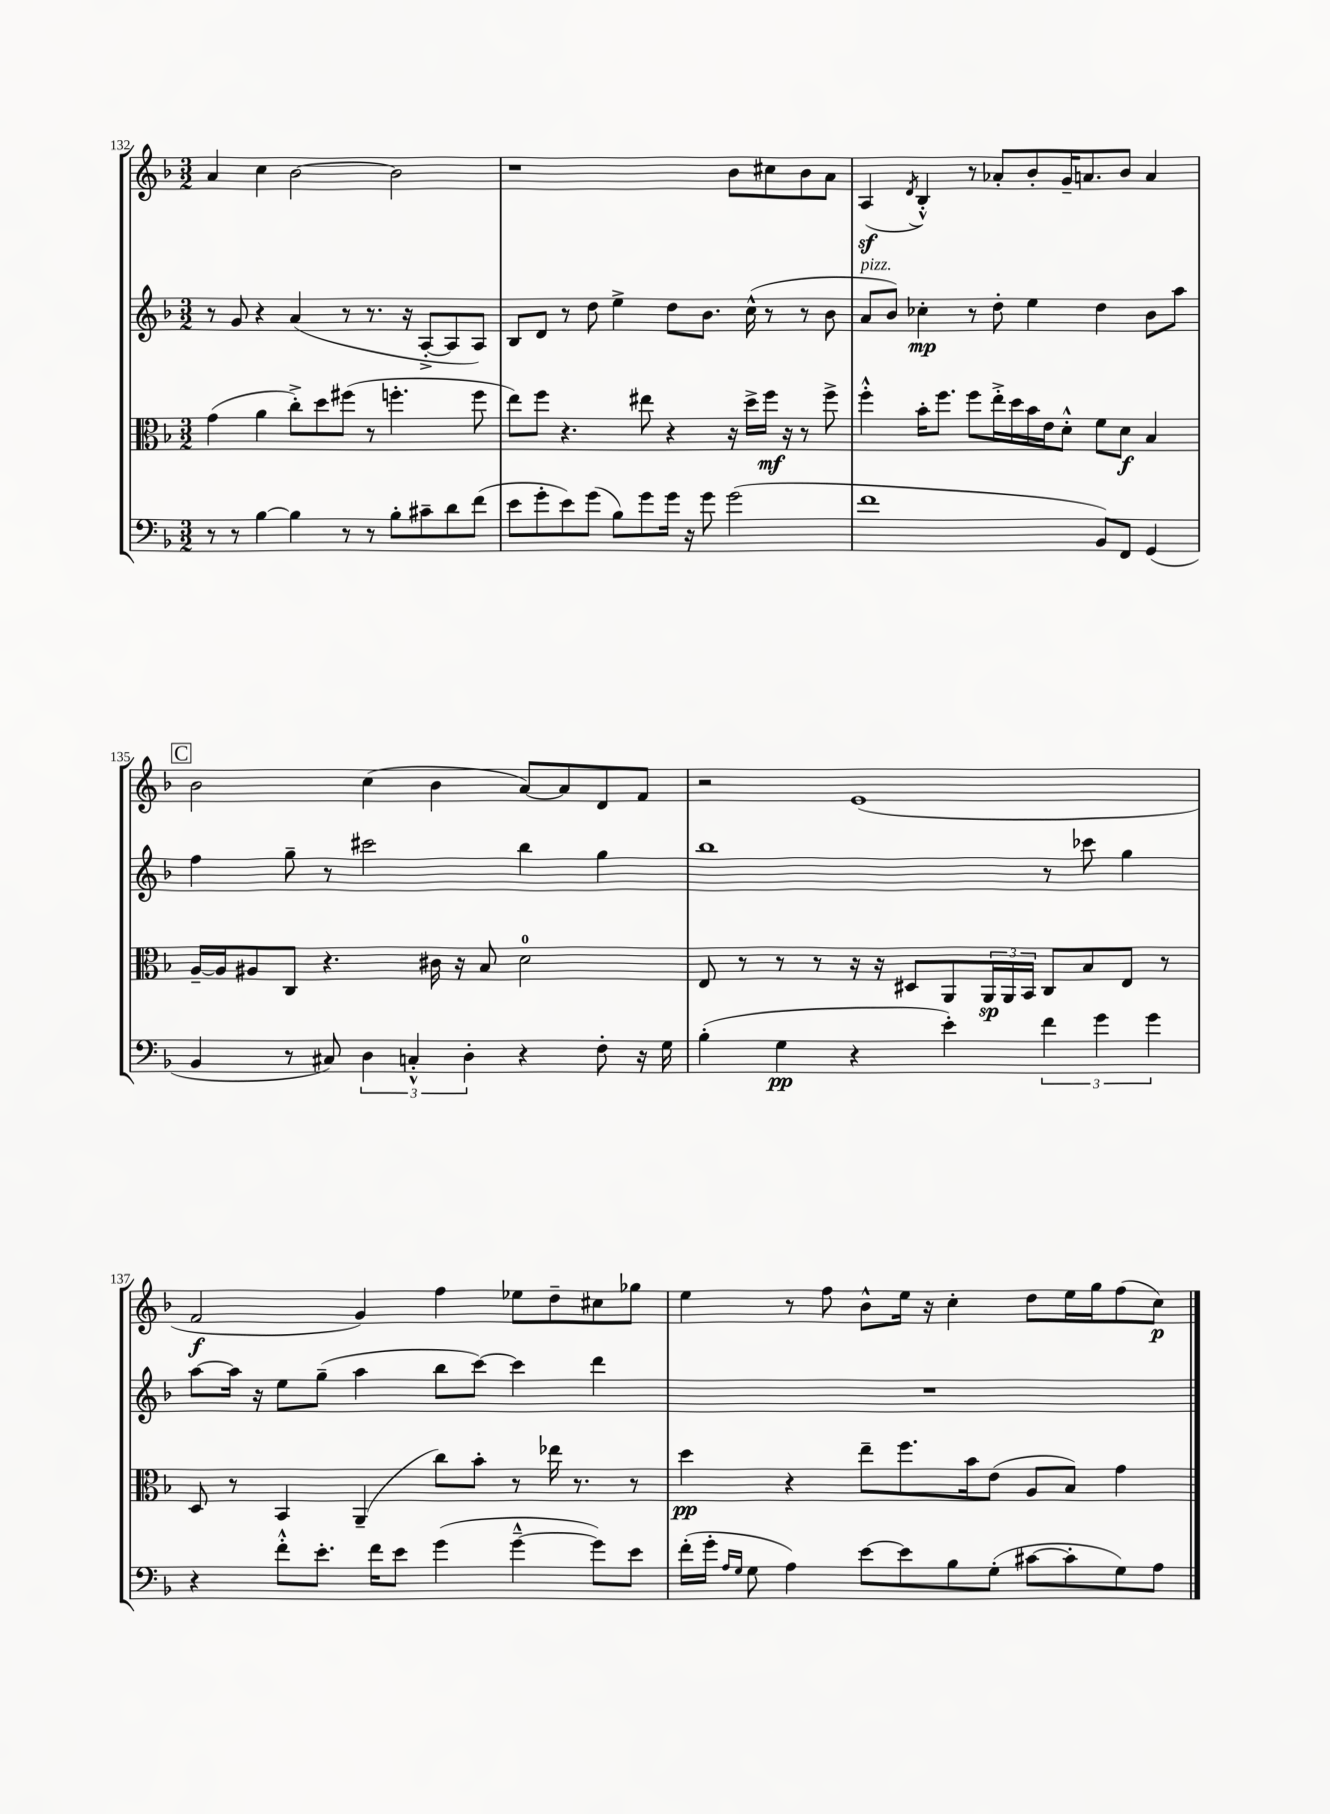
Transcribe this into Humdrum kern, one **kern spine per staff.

**kern	**kern	**kern	**kern
*staff4	*staff3	*staff2	*staff1
*clefF4	*clefC3	*clefG2	*clefG2
*k[b-]	*k[b-]	*k[b-]	*k[b-]
*M3/2	*M3/2	*M3/2	*M3/2
8r	(4g\	8r	4a/
8r	.	8g/	.
[4B-\	4a\	4r	4cc\
4B-\]	8cc'^\L)	(4a/	[2b-\
.	8dd\	.	.
8r	(8ff#\J	8r	.
8r	8r	8.r	.
8B-'\L	4.ff'\	.	2b-\]
.	.	16r	.
8c#~\	.	[8A'^/L	.
8d\	.	8A/]	.
(8f\J	8ff\	8A/J)	.
=	=	=	=
8e\L	8ee\L)	8B-/L	1r
8g'\	8ff\J	8d/J	.
8e\)	4.r	8r	.
(8g\J	.	8dd\	.
8B-\L)	.	4ee^\	.
8g\	8ee#\	.	.
16g\Jk	4r	8dd\L	.
16r	.	.	.
8g\	.	8.b-\J	.
(2g\	16r	.	8b-\L
.	16dd^\LL	(16cc^^\	.
.	16ff\JJ	8r	8cc#\
.	16r	.	.
.	8r	8r	8b-\
.	8ff^\	8b-\	8a\J
=	=	=	=
1f	4ff'^^\	8a/L	(4A/
.	.	8b-/J)	.
.	.	.	8qd/
.	16b-'\LK	4cc-'\	4B-'^^/)
.	8.ff\J	.	.
.	8ff\L	8r	8r
.	16ee'^\L	8dd'\	8a-'/L
.	16dd\	.	.
.	16b-\	4ee\	8b-'/
.	16e\J	.	.
.	8d'^^\J	.	16g~/K
.	.	.	8.a/
8BB-/L)	8f\L	4dd\	.
8FF/J	8d\J	.	8b-/J
(4GG/	4B-/	8b-\L	4a/
.	.	8aa\J	.
=	=	=	=
4BB-/	[16A~/LL	4ff\	2b-\
.	16A/]J	.	.
.	8A#/	.	.
8r	8C/J	8gg~\	.
8C#/)	4.r	8r	.
6D\	.	2ccc#\	(4cc\
6C'^^/	.	.	.
.	16c#\	.	4b-\
.	16r	.	.
6D'\	.	.	.
.	8B-/	.	.
4r	2d\	4bb-\	[8a/L)
.	.	.	8a/]
8F'\	.	4gg\	8d/
16r	.	.	8f/J
16G\	.	.	.
=	=	=	=
(4B-'\	8E/	1bb-	2r
.	8r	.	.
4G\	8r	.	.
.	8r	.	.
4r	16r	.	(1e
.	16r	.	.
.	8D#/L	.	.
4e'\)	8AA/	.	.
.	24AA/L	.	.
.	24AA/	.	.
.	24BB-/JJ	.	.
6f\	8C/L	8r	.
.	8B-/	8ccc-\	.
6g\	.	.	.
.	8E/J	4gg\	.
6g\	.	.	.
.	8r	.	.
=	=	=	=
4r	8D/	[8aa\L	2f/
.	8r	16aa\]Jk	.
.	.	16r	.
8f'^^\L	4BB-/	8ee\L	.
8.e'\J	.	(8gg~\J	.
.	(4AA~/	4aa\	4g/)
16f\LK	.	.	.
8e\J	.	.	.
(4g\	8cc\L)	8bb-\L	4ff\
.	8b-'\J	[8ccc\J)	.
[4g~^^\	8r	4ccc\]	8ee-\L
.	16ee-\	.	8dd~\
.	8.r	.	.
8g\]L)	.	4ddd\	8cc#\
8e\J	8r	.	8gg-\J
=	=	=	=
(16f'\LL	4dd\	1.r	4ee\
16g'\JJ	.	.	.
16qqA/LL	.	.	.
16qqG/JJ	.	.	.
8G\	.	.	.
4A\)	4r	.	8r
.	.	.	8ff\
[8e\L	8ee~\L	.	8b-^^\L
8e\]	8.ff\	.	16ee\Jk
.	.	.	16r
8B-\	.	.	4cc'\
.	16b-\k	.	.
(8G'\J	(8e\J	.	.
[8c#\L	8A/L	.	8dd\L
8c#'\]	8B-/J)	.	16ee\L
.	.	.	16gg\J
8G\)	4g\	.	(8ff\
8A\J	.	.	8cc\J)
==	==	==	==
*-	*-	*-	*-
